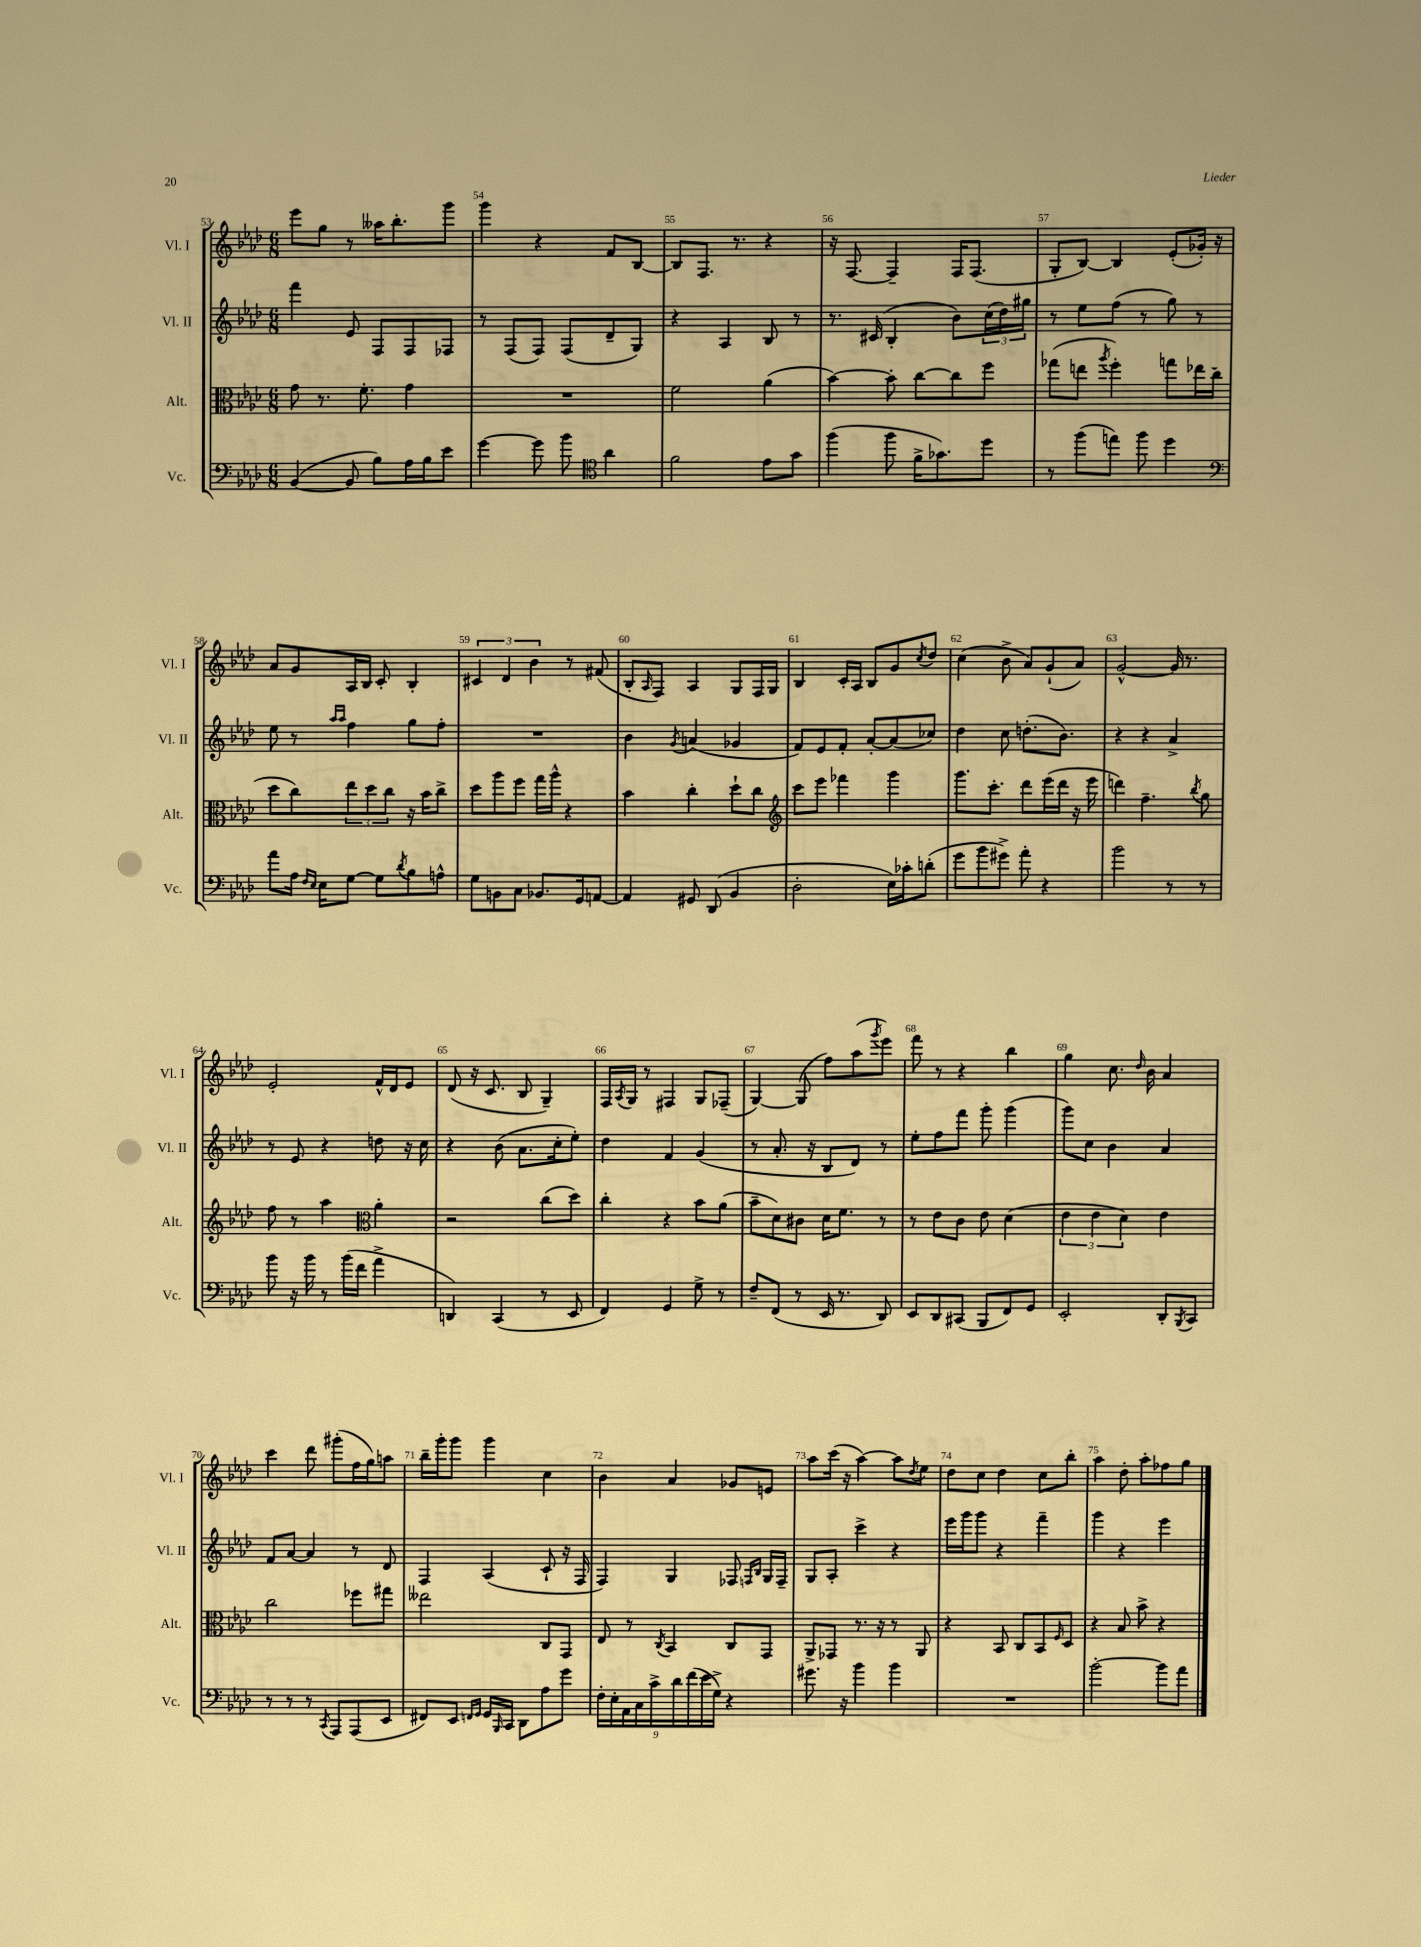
<<
\new StaffGroup <<
\new Staff = "s0" \with { instrumentName = "Vl. I" shortInstrumentName = "Vl. I" } {
    \clef treble \key aes \major \numericTimeSignature \time 6/8
    ees'''8 g''8 r8 aeses''16 bes''8.-. g'''8 |
    g'''4 r4 f'8 bes8~ |
    bes8 f8. r8. r4 |
    r16 f8.~ f4-- f16 f8.( |
    g8-. bes8~) bes4 ees'8-.( ges'16-.) r16 |
    aes'8 g'8 aes16 bes16 c'8-. bes4-. |
    \tuplet 3/2 { cis'4 des'4 bes'4 } r8 fis'8( |
    bes8-. \grace { aes16 } f8) aes4 g8 f16 g16 |
    bes4 c'16-. aes16 bes8 g'8 \acciaccatura { c''8 } des''8 |
    c''4( bes'8-> aes'8) g'8-!( aes'8) |
    g'2~-^ g'16 r8. |
    ees'2-. f'16-^ des'16 ees'8 |
    des'8( r16 c'8. bes8 g4--) |
    f16 \acciaccatura { aes8 } g16 r8 fis4 g8 fes8--( |
    g4~) g8( f''8) aes''8( \acciaccatura { g'''8 } ees'''8) |
    f'''8 r8 r4 bes''4 |
    g''4 c''8. \grace { des''16 } bes'16 aes'4 |
    c'''4 des'''8 gis'''8-.( f''16 g''16) a''8 |
    bes''16-- g'''16-. g'''8 g'''4 c''4 |
    bes'4 aes'4 ges'8 e'8 |
    aes''8 c'''16( r16 aes''4~) aes''8 \acciaccatura { des''8 } ees''8 |
    des''8 c''8 des''4 c''8 bes''8-. |
    aes''4 des''8-. aes''8-. fes''8 g''8 \bar "|." |
}
\new Staff = "s1" \with { instrumentName = "Vl. II" shortInstrumentName = "Vl. II" } {
    \clef treble \key aes \major \numericTimeSignature \time 6/8
    f'''4 ees'8 f8 f8 fes8 |
    r8 f8( f8) f8( des'8-- g8) |
    r4 aes4 bes8 r8 |
    r8. cis'16( bes4-. bes'8) \tuplet 3/2 { c''16( des''16) gis''16 } |
    r8 ees''8 f''8( r8 g''8) r8 |
    ees''8 r8 \grace { aes''16 aes''16 } f''4 g''8 f''8-. |
    R2. |
    bes'4 \acciaccatura { g'8 } a'4( ges'4 |
    f'8) ees'8 f'8-. aes'8~-. aes'8( ces''8) |
    des''4 c''8 d''8.-.( bes'8.) |
    r4 r4 aes'4-> |
    r8 ees'8 r4 d''8 r16 c''16 |
    r4 bes'8( aes'8. c''16-. ees''8-.) |
    des''4 f'4 g'4( |
    r8 aes'8.-. r16 bes8 des'8) r8 |
    ees''8-. f''8 f'''8 g'''8-. g'''4( |
    g'''8) c''8 bes'4 aes'4 |
    f'8 aes'8~ aes'4 r8 des'8 |
    f4 aes4( c'8-! r16 f16 |
    f4) g4 fes8 \grace { f16 bes16 } g16 f16-- |
    g8 aes8-. c'''4-> r4 |
    ees'''16 g'''16 g'''8 r4 f'''4-- |
    g'''4 r4 ees'''4 \bar "|." |
}
\new Staff = "s2" \with { instrumentName = "Alt." shortInstrumentName = "Alt." } {
    \clef alto \key aes \major \numericTimeSignature \time 6/8
    g'8 r8. f'8.-. g'4 |
    R2. |
    f'2 aes'4( |
    bes'4~) bes'8-. c''8~ c''8 f''8 |
    ges''8( e''8 \acciaccatura { aes''8 } f''4-.) g''8 ees''16 c''16( |
    des''8 c''8) \tuplet 3/2 { ees''8 des''8 c''8 } r16 bes'16 c''8-> |
    des''8 aes''8 f''8 g''16 aes''16-^ r4 |
    bes'4 c''4-. des''8-! c''8 |
    \clef treble c'''8 ees'''8 fes'''4 g'''4 |
    g'''8. c'''8.-. des'''8 ees'''16( des'''16 r16 ees'''16 |
    d'''4) f''4.-- \acciaccatura { bes''8 } g''8 |
    f''8 r8 aes''4 \clef alto aes'4-. |
    r2 c''8( des''8) |
    c''4-. r4 bes'8 aes'8( |
    bes'8-- des'8) cis'8 des'16 f'8. r8 |
    r8 ees'8 c'8 ees'8 des'4( |
    \tuplet 3/2 { ees'4 ees'4 des'4) } ees'4 |
    c''2 fes''8 gis''8 |
    eeses''2 c8 g,8 |
    ees8 r8 \acciaccatura { c8 } bes,4 c8 g,8 |
    aes,8-> ges,8 r8. r16 r8 aes,8 |
    r4 bes,8 c8 bes,8 \grace { f16 } des8 |
    r4 bes8 bes'8-> r4 \bar "|." |
}
\new Staff = "s3" \with { instrumentName = "Vc." shortInstrumentName = "Vc." } {
    \clef bass \key aes \major \numericTimeSignature \time 6/8
    bes,4~( bes,8 bes8) aes16 bes16 ees'8 |
    g'4~ g'8 bes'8 \clef tenor aes'4 |
    f'2 ees'8 g'8 |
    f''4( f''8 f'16-> ges'8.) des''8 |
    r8 f''8( e''8) f''8 des''4 |
    \clef bass aes'8 aes16 \grace { f16 ees16 } ees16 g8~ g8 \acciaccatura { des'8 } bes8 a8-^ |
    g8 b,8 c8 bes,8. g,16 a,8~ |
    a,4 gis,8 des,8( bes,4 |
    des2-. ees16) ces'16-. d'8-.( |
    g'8 bes'8 gis'8->) aes'8-. r4 |
    bes'2 r8 r8 |
    bes'8 r16 bes'16 r8 bes'16( f'16 aes'4-> |
    d,4) c,4( r8 ees,8 |
    f,4) g,4 g8-> r8 |
    f8-- f,8( r8 ees,16 r8. des,8) |
    ees,8 des,8 cis,8( bes,,8 f,8) g,8 |
    ees,2-. des,8-. \acciaccatura { bes,,8 } c,8 |
    r8 r8 r8 \acciaccatura { c,8 } aes,,8 aes,,8( ees,8 |
    fis,8) ees,8 \grace { f,16 g,16 } g,16 \grace { bes,,16 } c,16 des,8 aes8 g'8 |
    \tuplet 9/8 { f16-. ees16-. aes,16 c16 c'16-> des'16 f'16( ees'16 g16->) } r4 |
    gis'8. r16 bes'4 bes'4 |
    R2. |
    bes'2~-. bes'8 aes'8 \bar "|." |
}
>>
>>
\layout { \context { \Score currentBarNumber = #53 \override BarNumber.break-visibility = ##(#f #t #t) barNumberVisibility = #all-bar-numbers-visible } }
